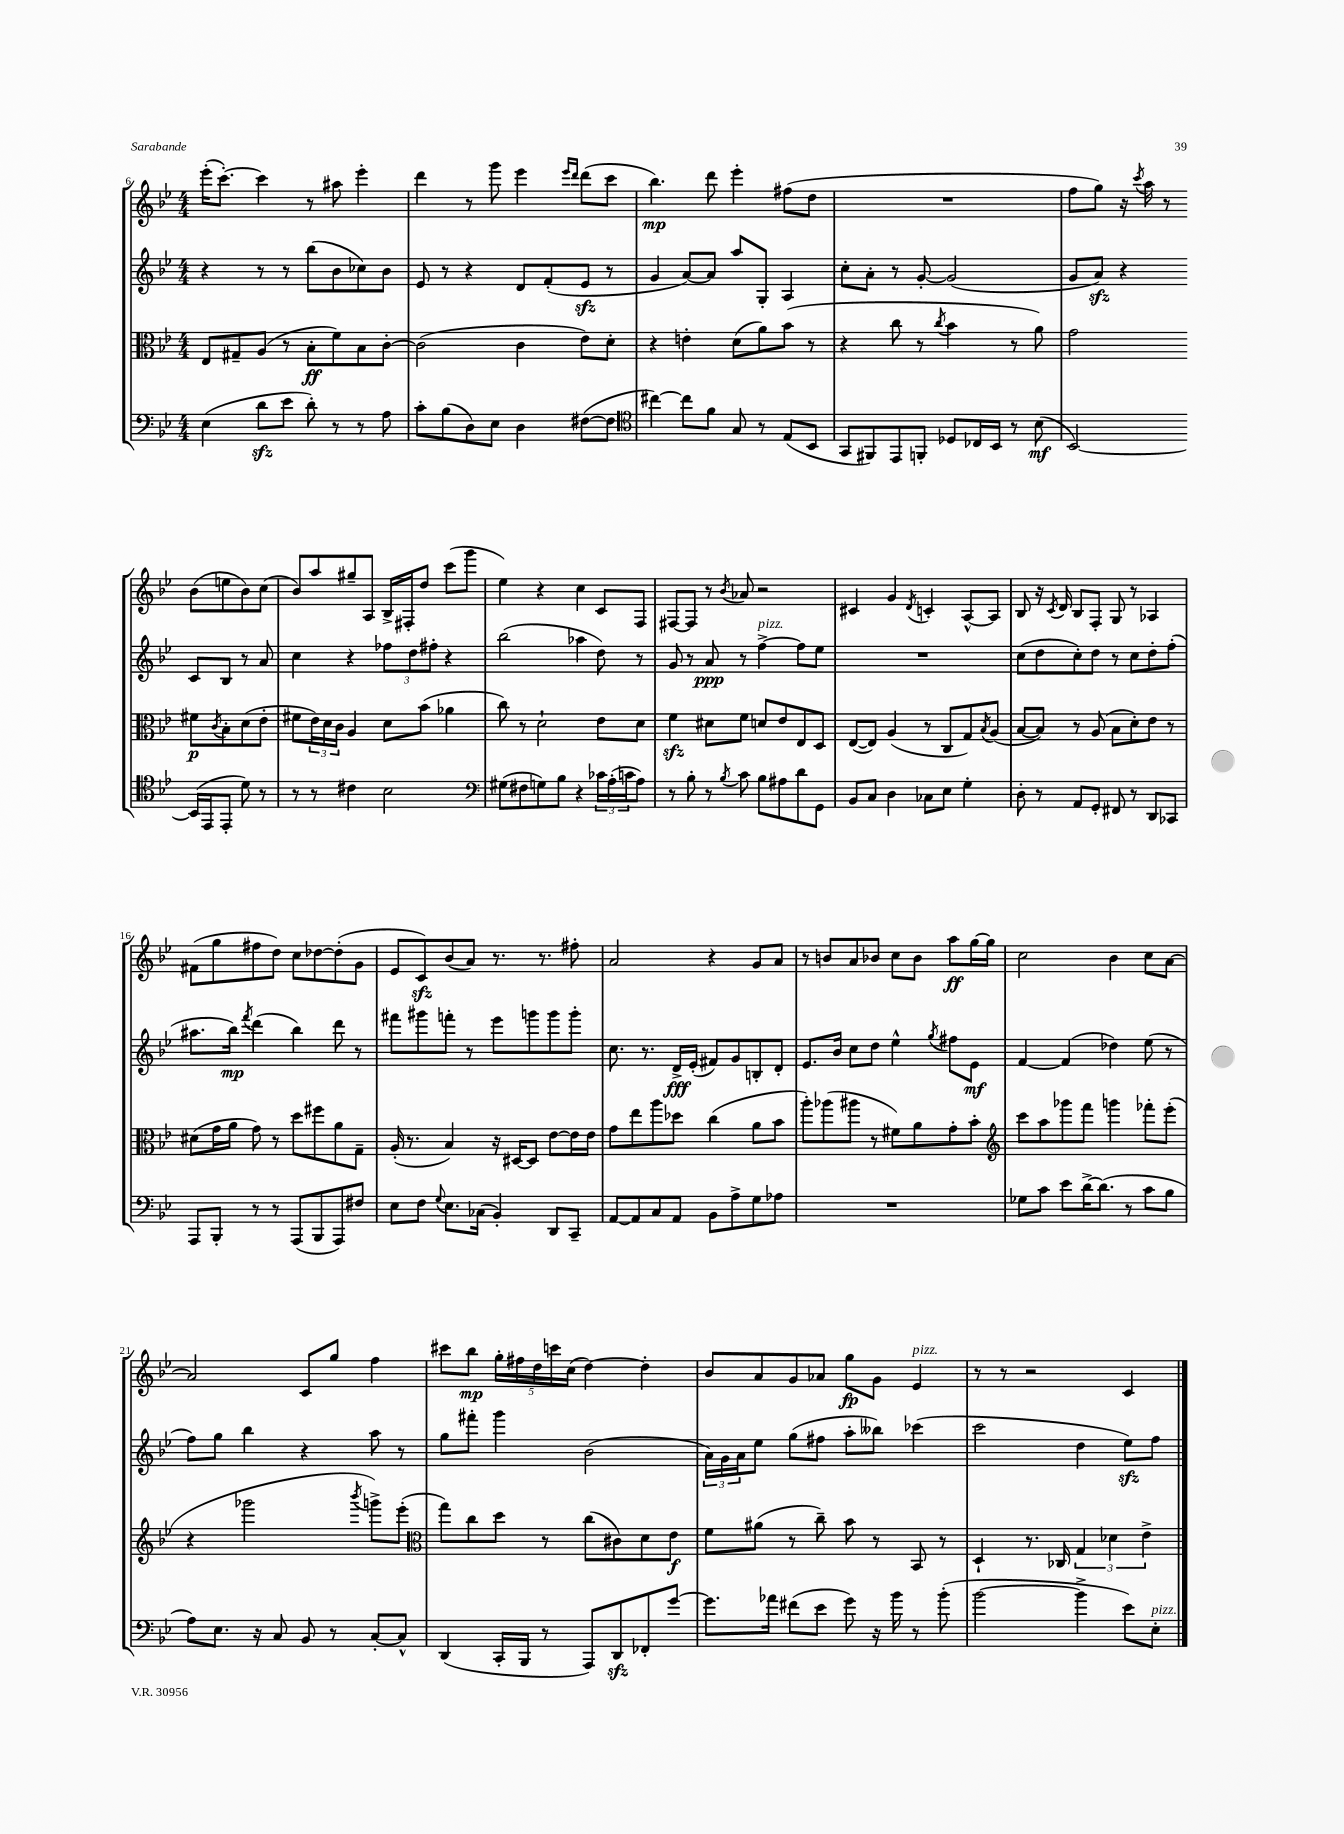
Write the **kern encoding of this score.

**kern	**dynam	**kern	**dynam	**kern	**dynam	**kern	**dynam
*part4	*part4	*part3	*part3	*part2	*part2	*part1	*part1
*staff4	*staff4	*staff3	*staff3	*staff2	*staff2	*staff1	*staff1
*clefF4	*	*clefC3	*	*clefG2	*	*clefG2	*
*k[b-e-]	*	*k[b-e-]	*	*k[b-e-]	*	*k[b-e-]	*
*M4/4	*	*M4/4	*	*M4/4	*	*M4/4	*
=6	=6	=6	=6	=6	=6	=6	=6
(4E-\	.	8E-/L	.	4r	.	(16eee-'\KL	.
.	.	.	.	.	.	[8.ccc'\J)	.
.	.	8G#X~/	.	.	.	.	.
8dzz\L	.	(8A/J	.	8r	.	4ccc\]	.
8e-\J	.	8r	.	8r	.	.	.
8d'\)	.	8B-'\L	ff	(8bb-\L	.	8r	.
8r	.	8f\)	.	8b-\	.	8aa#X\	.
8r	.	8B-\	.	8cc-X\)	.	4eee-'\	.
8A\	.	[8c'\J	.	8b-\J	.	.	.
=7	=7	=7	=7	=7	=7	=7	=7
8c'\L	.	(2c\]	.	8e-/	.	4ddd\	.
(8B-\	.	.	.	8r	.	.	.
8D\)	.	.	.	4r	.	8r	.
8E-\J	.	.	.	.	.	8ggg\	.
4D\	.	4c\	.	8d/L	.	4eee-\	.
.	.	.	.	(8f'/	.	.	.
.	.	.	.	.	.	16qqeee-/LL	.
.	.	.	.	.	.	16qqddd/JJ	.
([8F#X\L	.	8e-\L)	.	8e-zz/J	.	(8ddd\L	.
8F#\J]	.	8d'\J	.	8r	.	8ccc\J	.
=8	=8	=8	=8	=8	=8	=8	=8
*clefC4	*	*	*	*	*	*	*
[4cc#X\)	.	4r	.	4g/	.	4.bb-\)	mp
8cc#\L]	.	4en'\	.	[8a/L)	.	.	.
8f\J	.	.	.	8a/J]	.	8ddd\	.
8G/	.	(8d\L	.	8aa/L	.	4eee-'\	.
8r	.	8a\)	.	8G'/J	.	.	.
(8E-/L	.	(8b-\J	.	4A/	.	(8ff#X\L	.
8BB-/J	.	8r	.	.	.	8dd\J	.
=9	=9	=9	=9	=9	=9	=9	=9
8GG/L	.	4r	.	8cc'\L	.	1r	.
8FF#X/)	.	.	.	8a'\J	.	.	.
8EE-/	.	8cc\	.	8r	.	.	.
8FFn'/J	.	8r	.	[8g'/	.	.	.
.	.	8qcc/	.	.	.	.	.
8D-X/L	.	4b-\	.	(2g/]	.	.	.
16C-X/L	.	.	.	.	.	.	.
16BB-/JJ	.	.	.	.	.	.	.
8r	.	8r	.	.	.	.	.
(8B-\	mf	8a\)	.	.	.	.	.
=10	=10	=10	=10	=10	=10	=10	=10
[2BB-/)	.	2g\	.	8g/L	.	8ff\L	.
.	.	.	.	8azz/J)	.	8gg\J)	.
.	.	.	.	4r	.	16r	.
.	.	.	.	.	.	8qccc/	.
.	.	.	.	.	.	16aa\	.
.	.	.	.	.	.	8r	.
(16BB-/LL]	.	8f#X\L	p	8c/L	.	(8b-\L	.
16EE-/J	.	.	.	.	.	.	.
.	.	8qc/	.	.	.	.	.
8EE-'/J	.	8B-'\	.	8B-/J	.	8een\	.
8d\)	.	(8d\	.	8r	.	8b-\)	.
8r	.	8e-'\J	.	8a/	.	(8cc\J	.
!!LO:LB:g=z
=11	=11	=11	=11	=11	=11	=11	=11
8r	.	8f#X\L	.	4cc\	.	8b-/L)	.
8r	.	24e-\L)	.	.	.	8aa/	.
.	.	24d\	.	.	.	.	.
.	.	24c\JJ	.	.	.	.	.
4c#X\	.	4A/	.	4r	.	8gg#X~/	.
.	.	.	.	.	.	8A/J	.
2B-\	.	8d\L	.	12ff-X\L	.	16B-^/LL	.
.	.	.	.	.	.	16F#X'/J	.
.	.	.	.	12dd\	.	.	.
.	.	(8b-\J	.	.	.	8dd/J	.
.	.	.	.	12ff#X'\J	.	.	.
.	.	4a-X\	.	4r	.	(8ccc\L	.
.	.	.	.	.	.	8ggg\J	.
=12	=12	=12	=12	=12	=12	=12	=12
*clefF4	*	*	*	*	*	*	*
(8G#X\L	.	8cc\)	.	(2bb-\	.	4ee-\)	.
8F#X\	.	8r	.	.	.	.	.
8Gn\)	.	2d`\	.	.	.	4r	.
8B-\J	.	.	.	.	.	.	.
4r	.	.	.	4aa-X\	.	4cc\	.
24c-X\LL	.	8e-\L	.	8dd\)	.	8c/L	.
(24A'\	.	.	.	.	.	.	.
24cn\J	.	.	.	.	.	.	.
8A\J)	.	8d\J	.	8r	.	8F/J	.
=13	=13	=13	=13	=13	=13	=13	=13
8r	.	4fzz\	.	8g/	.	[8F#X/L	.
8B-'\	.	.	.	8r	.	8F#/J]	.
8r	.	8d#X\L	.	8a/	ppp	8r	.
8qB-/	.	.	.	.	.	8qb-/	.
8c\	.	8f\J	.	8r	.	8a-X/	.
!	!	!	!	!LO:TX:a:i:t=pizz.	!	!	!
8B-\L	.	8dn/L	.	[4ff^\	.	2r	.
8A#X\	.	8e-/	.	.	.	.	.
8d\	.	8E-/	.	8ff\L]	.	.	.
8GG\J	.	8D/J	.	8ee-\J	.	.	.
=14	=14	=14	=14	=14	=14	=14	=14
8BB-/L	.	([8E-/L	.	1r	.	4c#X/	.
8C/J	.	8E-/J])	.	.	.	.	.
4D\	.	(4A/	.	.	.	4g/	.
.	.	.	.	.	.	8qd/	.
8C-X\L	.	8r	.	.	.	4cn'/	.
8E-\J	.	8C/L	.	.	.	.	.
4G'\	.	8G/)	.	.	.	[8A^^/L	.
.	.	8qB-/	.	.	.	.	.
.	.	(8A/J	.	.	.	8A/J]	.
=15	=15	=15	=15	=15	=15	=15	=15
8D'\	.	[8B-/L	.	(8cc\L	.	8B-/	.
8r	.	8B-/J])	.	8dd\	.	16r	.
.	.	.	.	.	.	8qc/	.
.	.	.	.	.	.	16d/	.
8AA/L	.	8r	.	8cc'\)	.	8B-/L	.
8GG'/J	.	(8A/	.	8dd\J	.	8F'/J	.
8FF#X/	.	8B-\L	.	8r	.	8G/	.
8r	.	8d'\)	.	8cc\L	.	8r	.
8DD/L	.	8e-\J	.	8dd'\	.	4A-X/	.
8CC-X/J	.	8r	.	(8ff'\J	.	.	.
!!LO:LB:g=z
=16	=16	=16	=16	=16	=16	=16	=16
8AAA/L	.	(8d#X\L	.	8.aa#X\L	.	(8f#X\L	.
8BBB-'/J	.	16g\L	.	.	.	8gg\	.
.	.	16a\JJ	.	16bb-\Jk)	mp	.	.
.	.	.	.	8qfff/	.	.	.
8r	.	8g\)	.	(4ddd\	.	8ff#X\	.
8r	.	8r	.	.	.	8dd\J)	.
(8AAA/L	.	8dd\L	.	4bb-\)	.	8cc\L	.
8BBB-/	.	8ff#X\	.	.	.	[8dd-X\	.
8AAA/)	.	8a\	.	8ddd\	.	(8dd-'\]	.
8F#X/J	.	8G~\J	.	8r	.	8g\J	.
=17	=17	=17	=17	=17	=17	=17	=17
8E-\L	.	(16A'/	.	8fff#X\L	.	8e-/L	.
.	.	8.r	.	.	.	.	.
8F\J	.	.	.	8ggg#X\	.	8czz/)	.
8qqG/	.	.	.	.	.	.	.
8.E-\L	.	4B-/)	.	8fffn'\J	.	(8b-/	.
.	.	.	.	8r	.	8a/J)	.
(16C-X\Jk	.	.	.	.	.	.	.
4BB-'/)	.	16r	.	8eee-\L	.	8.r	.
.	.	[16D#X/KL	.	.	.	.	.
.	.	8D#/J]	.	8gggn\	.	.	.
.	.	.	.	.	.	8.r	.
8DD/L	.	[8e-\L	.	8ggg\	.	.	.
8CC~/J	.	16e-\L]	.	8ggg'\J	.	8ff#X'\	.
.	.	16e-\JJ	.	.	.	.	.
=18	=18	=18	=18	=18	=18	=18	=18
[8AA/L	.	8g\L	.	8.cc\	.	2a/	.
8AA/]	.	8ee-\	.	.	.	.	.
.	.	.	.	8.r	.	.	.
8C/	.	8aa\	.	.	.	.	.
8AA/J	.	8dd-X\J	.	16d^/LL	fff	.	.
.	.	.	.	(16e-'/JJ	.	.	.
8BB-\L	.	(4cc\	.	8f#X/L)	.	4r	.
8A^\	.	.	.	8g/	.	.	.
8G\	.	8a\L	.	8Bn'/	.	8g/L	.
8A-X\J	.	8b-\J	.	8d'/J	.	8a/J	.
=19	=19	=19	=19	=19	=19	=19	=19
1r	.	8aa'\L)	.	8.e-/L	.	8r	.
.	.	(8aa-X\	.	.	.	8bn/L	.
.	.	.	.	16b-/Jk	.	.	.
.	.	8aa#X\J	.	8cc\L	.	8a/	.
.	.	8r	.	8dd\J	.	8b-X/J	.
.	.	8f#X\L)	.	4ee-^^\	.	8cc\L	.
.	.	8a\	.	.	.	8b-\J	.
.	.	.	.	8qgg/	.	.	.
.	.	8g'\	.	8ff#X\L	.	8aa\L	ff
.	.	8b-'\J	.	8e-\J	mf	[16gg\L	.
.	.	.	.	.	.	16gg\JJ]	.
=20	=20	=20	=20	=20	=20	=20	=20
*	*	*clefG2	*	*	*	*	*
8G-X\L	.	8ccc\L	.	[4f/	.	2cc\	.
8c\J	.	8aa\	.	.	.	.	.
8e-\L	.	8ggg-X\	.	(4f/]	.	.	.
[16d^\K	.	8fff\J	.	.	.	.	.
(8.d\J]	.	.	.	.	.	.	.
.	.	4gggn\	.	4dd-X\)	.	4b-\	.
8r	.	.	.	.	.	.	.
8c\L	.	8fff-X'\L	.	(8ee-\	.	8cc\L	.
8B-\J	.	(8eee-'\J	.	8r	.	[8a\J	.
!!LO:LB:g=z
=21	=21	=21	=21	=21	=21	=21	=21
8A\L)	.	4r	.	8ff\L)	.	2a/]	.
8.E-\J	.	.	.	8gg\J	.	.	.
.	.	2ggg-X\	.	4bb-\	.	.	.
16r	.	.	.	.	.	.	.
8C/	.	.	.	.	.	.	.
8BB-/	.	.	.	4r	.	8c/L	.
8r	.	.	.	.	.	8gg/J	.
.	.	8qbbb-/	.	.	.	.	.
[8C'/L	.	8gggn^\L)	.	8aa\	.	4ff\	.
8C^^/J]	.	(8eee-'\J	.	8r	.	.	.
=22	=22	=22	=22	=22	=22	=22	=22
*	*	*clefC3	*	*	*	*	*
(4DD/	.	8gg\L)	.	8gg\L	.	8ccc#X\L	.
.	.	8cc\	.	8fff#X'\J	.	8bb-\J	mp
16CC'/LL	.	8dd\J	.	4ggg\	.	20gg'\LL	.
.	.	.	.	.	.	20ff#X\	.
16BBB-/JJ	.	.	.	.	.	.	.
.	.	.	.	.	.	20dd\	.
8r	.	8r	.	.	.	.	.
.	.	.	.	.	.	20cccn\	.
.	.	.	.	.	.	(20cc\JJ	.
8AAA/L)	.	(8cc\L	.	(2b-\	.	[4dd\)	.
8DDzz/	.	8c#X\)	.	.	.	.	.
8FF-X'/	.	8d\	.	.	.	4dd'\]	.
[8g/J	.	8e-\J	f	.	.	.	.
=23	=23	=23	=23	=23	=23	=23	=23
8.g\L]	.	8f\L	.	24a\LL)	.	8b-/L	.
.	.	.	.	24g\	.	.	.
.	.	.	.	24a\J	.	.	.
.	.	(8a#X\J	.	8ee-\J	.	8a/	.
16a-X\Jk	.	.	.	.	.	.	.
(8f#X\L	.	8r	.	(8gg\L	.	8g/	.
8e-\J	.	8cc~\)	.	8ff#X\J	.	8a-X/J	.
8g\)	.	8b-\	.	8aa'\L	.	8gg\L	fp
16r	.	8r	.	8bb--X\J)	.	8g\J	.
16b-\	.	.	.	.	.	.	.
!	!	!	!	!	!	!LO:TX:a:i:t=pizz.	!
8r	.	8BB-/	.	(4ccc-X\	.	4e-/	.
(8b-'\	.	8r	.	.	.	.	.
=24	=24	=24	=24	=24	=24	=24	=24
[2b-\	.	4D`/	.	2ccc\	.	8r	.
.	.	.	.	.	.	8r	.
.	.	8.r	.	.	.	2r	.
.	.	16C-X/	.	.	.	.	.
4b-^\]	.	6G/	.	4dd\	.	.	.
.	.	6d-X\	.	.	.	.	.
8e-\L)	.	.	.	8ee-zz\L)	.	4c/	.
.	.	6e-^\	.	.	.	.	.
!LO:TX:a:i:t=pizz.	!	!	!	!	!	!	!
8E-'\J	.	.	.	8ff\J	.	.	.
==	==	==	==	==	==	==	==
*-	*-	*-	*-	*-	*-	*-	*-
